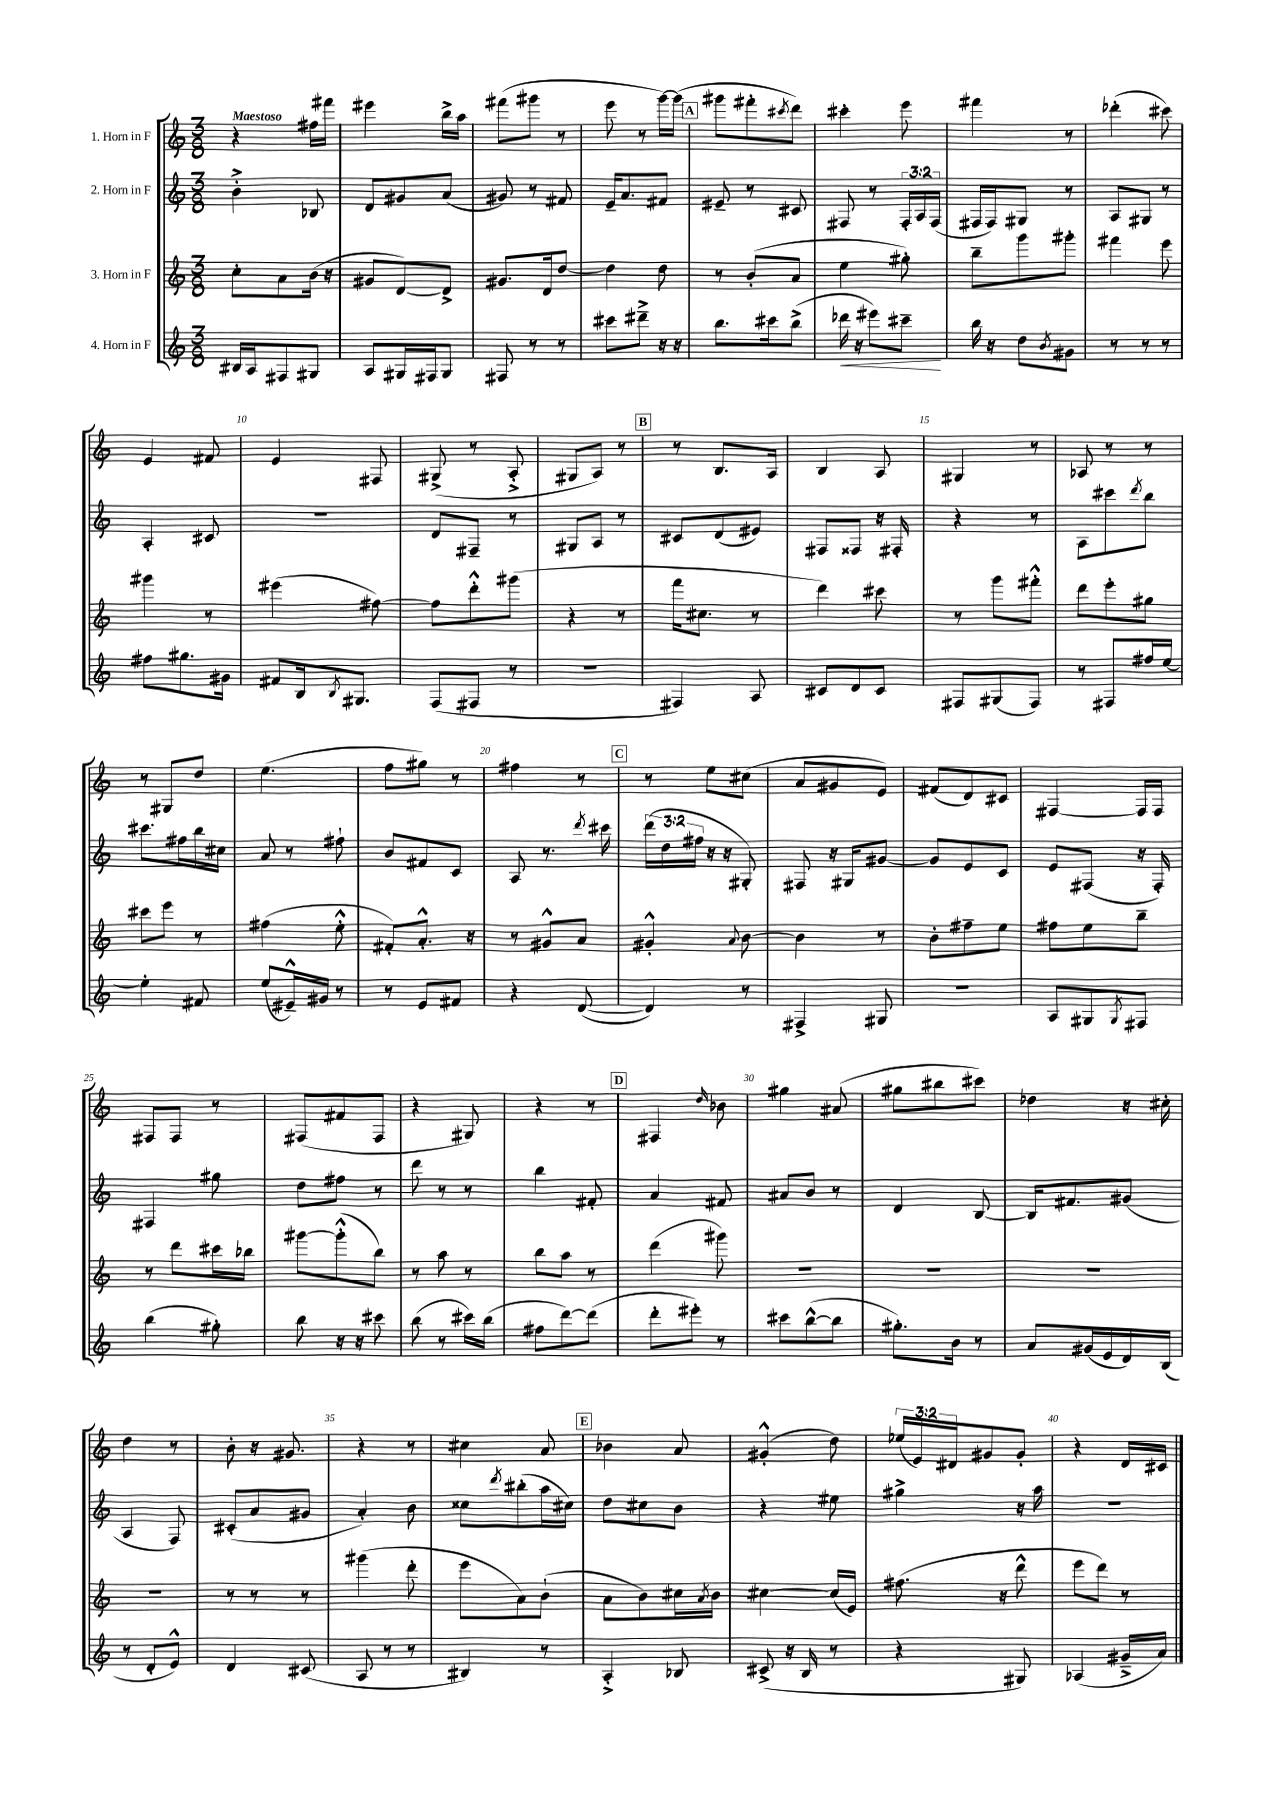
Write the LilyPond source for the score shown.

<<
\new StaffGroup <<
\new Staff = "s0" \with { instrumentName = "1. Horn in F" } {
    \clef treble \key c \major \numericTimeSignature \time 3/8 \override Staff.TupletNumber.text = #tuplet-number::calc-fraction-text \tempo "Maestoso"
    r4 fis''16 fis'''16 |
    eis'''4 b''16-> a''16 |
    fis'''8( gis'''8 r8 |
    e'''8 r8 g'''16~) g'''16( |
    \mark \markup { \box "A" } gis'''8 fis'''8-. \acciaccatura { cis'''8 } d'''8) |
    cis'''4-. e'''8 |
    fis'''4 r8 |
    des'''4-.( cis'''8) |
    e'4 fis'8 |
    e'4 fis8 |
    gis8->( r8 a8-.-> |
    gis8 a8) r8 |
    \mark \markup { \box "B" } r8 b8. a16 |
    b4 a8 |
    gis4 r8 |
    aes8 r8 r8 |
    r8 gis8 d''8 |
    e''4.( |
    f''8 gis''8) r8 |
    fis''4 r8 |
    \mark \markup { \box "C" } r8 e''8 cis''8( |
    a'8 gis'8 e'8) |
    fis'8( d'8) cis'8 |
    fis4~ fis16 fis16 |
    fis8 fis8 r8 |
    fis8( fis'8 fis8 |
    r4 gis8) |
    r4 r8 |
    \mark \markup { \box "D" } fis4 \grace { d''16 } bes'8 |
    gis''4 ais'8( |
    gis''8 bis''8 cis'''8) |
    des''4 r16 cis''16-. |
    d''4 r8 |
    b'8-. r16 gis'8. |
    r4 r8 |
    cis''4 a'8 |
    \mark \markup { \box "E" } bes'4 a'8 |
    gis'4-.-^( d''8) |
    \tuplet 3/2 { ees''16( e'16) dis'16 } gis'8 gis'8-. |
    r4 d'16 cis'16 \bar "|." |
}
\new Staff = "s1" \with { instrumentName = "2. Horn in F" } {
    \clef treble \key c \major \numericTimeSignature \time 3/8 \override Staff.TupletNumber.text = #tuplet-number::calc-fraction-text
    b'4-.-> bes8 |
    d'8 gis'8 a'8( |
    gis'8) r8 fis'8 |
    e'16-- a'8. fis'8 |
    \mark \markup { \box "A" } eis'8-- r8 cis'8 |
    fis8 r8 \tuplet 3/2 { fis16-. a16 fis16( } |
    fis16 fis16) gis8 r8 |
    a8 gis8 r8 |
    a4-. cis'8 |
    R4. |
    d'8 fis8-- r8 |
    gis8 a8 r8 |
    \mark \markup { \box "B" } cis'8 d'8( eis'8) |
    fis8 fisis8 r16 fis16-. |
    r4 r8 |
    a8 cis'''8 \acciaccatura { d'''8 } b''8 |
    cis'''8. fis''16 b''16 cis''16 |
    a'8 r8 fis''8-! |
    b'8 fis'8 c'8 |
    a8 r8. \acciaccatura { d'''8 } cis'''16 |
    \mark \markup { \box "C" } \tuplet 3/2 { d'''16( d''16 fis''16 } r16 r16 gis8-.) |
    fis8 r16 gis16 gis'8~ |
    gis'8 e'8 c'8 |
    e'8 fis8( r16 fis16-.) |
    fis4 gis''8 |
    d''8 fis''8 r8 |
    d'''8 r8 r8 |
    b''4 fis'8-. |
    \mark \markup { \box "D" } a'4 fis'8 |
    ais'8 b'8 r8 |
    d'4 b8~ |
    b16 fis'8. gis'8( |
    a4 f8) |
    cis'8-.( a'8 gis'8 |
    a'4-.) b'8 |
    cisis''8 \acciaccatura { d'''8 } bis''8-.( a''16 cis''16) |
    \mark \markup { \box "E" } d''8 cis''8 b'8 |
    r4 eis''8 |
    gis''4-> r16 a''16 |
    R4. \bar "|." |
}
\new Staff = "s2" \with { instrumentName = "3. Horn in F" } {
    \clef treble \key c \major \numericTimeSignature \time 3/8
    c''8-. a'8 b'16( r16 |
    gis'8 d'8~) d'8-> |
    gis'8. d'16 d''8~ |
    d''4 d''8 |
    \mark \markup { \box "A" } r8 b'8-.( a'8 |
    e''4 gis''8-.) |
    b''8-- g'''8 gis'''8-. |
    fis'''4 e'''8 |
    gis'''4 r8 |
    eis'''4( fis''8~) |
    fis''8 d'''8-.-^ gis'''8( |
    r4 r8 |
    \mark \markup { \box "B" } f'''16 cis''8. r8 |
    d'''4) cis'''8 |
    r8 g'''8 fis'''8-.-^ |
    d'''8 e'''8-. gis''8 |
    cis'''8 e'''8 r8 |
    fis''4( e''8-.-^ |
    fis'8-.) a'8.-.-^ r16 |
    r8 gis'8-^ a'8 |
    \mark \markup { \box "C" } gis'4-.-^ \appoggiatura { a'8 } b'8~ |
    b'4 r8 |
    b'8-. fis''8-- e''8 |
    fis''8 e''8 b''8-- |
    r8 d'''8 cis'''16 bes''16 |
    gis'''8~ gis'''8-.-^( b''8) |
    r8 a''8 r8 |
    b''8 a''8 r8 |
    \mark \markup { \box "D" } d'''4( gis'''8) |
    R4. |
    R4. |
    R4. |
    R4. |
    r8 r8 r8 |
    gis'''4( d'''8-. |
    e'''8 a'8) b'8-!( |
    \mark \markup { \box "E" } a'8 b'8) cis''16 \acciaccatura { a'8 } b'16 |
    cis''4~ cis''16( e'16) |
    fis''8.( r16 d'''8-^ |
    e'''8 d'''8) r8 \bar "|." |
}
\new Staff = "s3" \with { instrumentName = "4. Horn in F" } {
    \clef treble \key c \major \numericTimeSignature \time 3/8
    bis16 a16 fis8 gis8 |
    a8 gis16 fis16 gis8 |
    fis8 r8 r8 |
    cis'''8 dis'''8---> r16 r16 |
    \mark \markup { \box "A" } b''8. cis'''16 b''8->( |
    des'''16\< r16 eis'''8) cis'''8--\! |
    b''16 r16 d''8 \acciaccatura { b'8 } gis'8 |
    r8 r8 r8 |
    fis''8 gis''8. gis'16 |
    fis'8 b16 \acciaccatura { b8 } gis8. |
    f8( fis8 r8 |
    R4. |
    \mark \markup { \box "B" } fis4) a8 |
    cis'8 d'8 cis'8 |
    fis8 gis8( fis8) |
    r8 fis8 fis''16 e''16~ |
    e''4-. fis'8 |
    e''8( eis'16---^) gis'16 r8 |
    r8 e'8 fis'8 |
    r4 d'8~( |
    \mark \markup { \box "C" } d'4) r8 |
    fis4-> gis8 |
    R4. |
    a8 gis8 \acciaccatura { gis8 } fis8 |
    b''4( gis''8-.) |
    b''8 r16 r16 cis'''8 |
    b''8( r8 cis'''16) b''16( |
    fis''8 d'''8~) d'''8( |
    \mark \markup { \box "D" } d'''8-. eis'''8-.) r8 |
    cis'''8 b''8~-^( b''8 |
    gis''8.-.) b'16 r8 |
    a'8 gis'16( e'16 d'16) b16( |
    r8 d'8-. e'8-^) |
    d'4 cis'8( |
    a8 r8 r8 |
    bis4) r8 |
    \mark \markup { \box "E" } a4-.-> bes8 |
    cis'8->( r16 b16 r8 |
    r4 gis8) |
    aes4( gis'16---> a'16) \bar "|." |
}
>>
>>
\layout { \context { \Score \override BarNumber.break-visibility = ##(#f #t #t) barNumberVisibility = #(every-nth-bar-number-visible 5) } }
